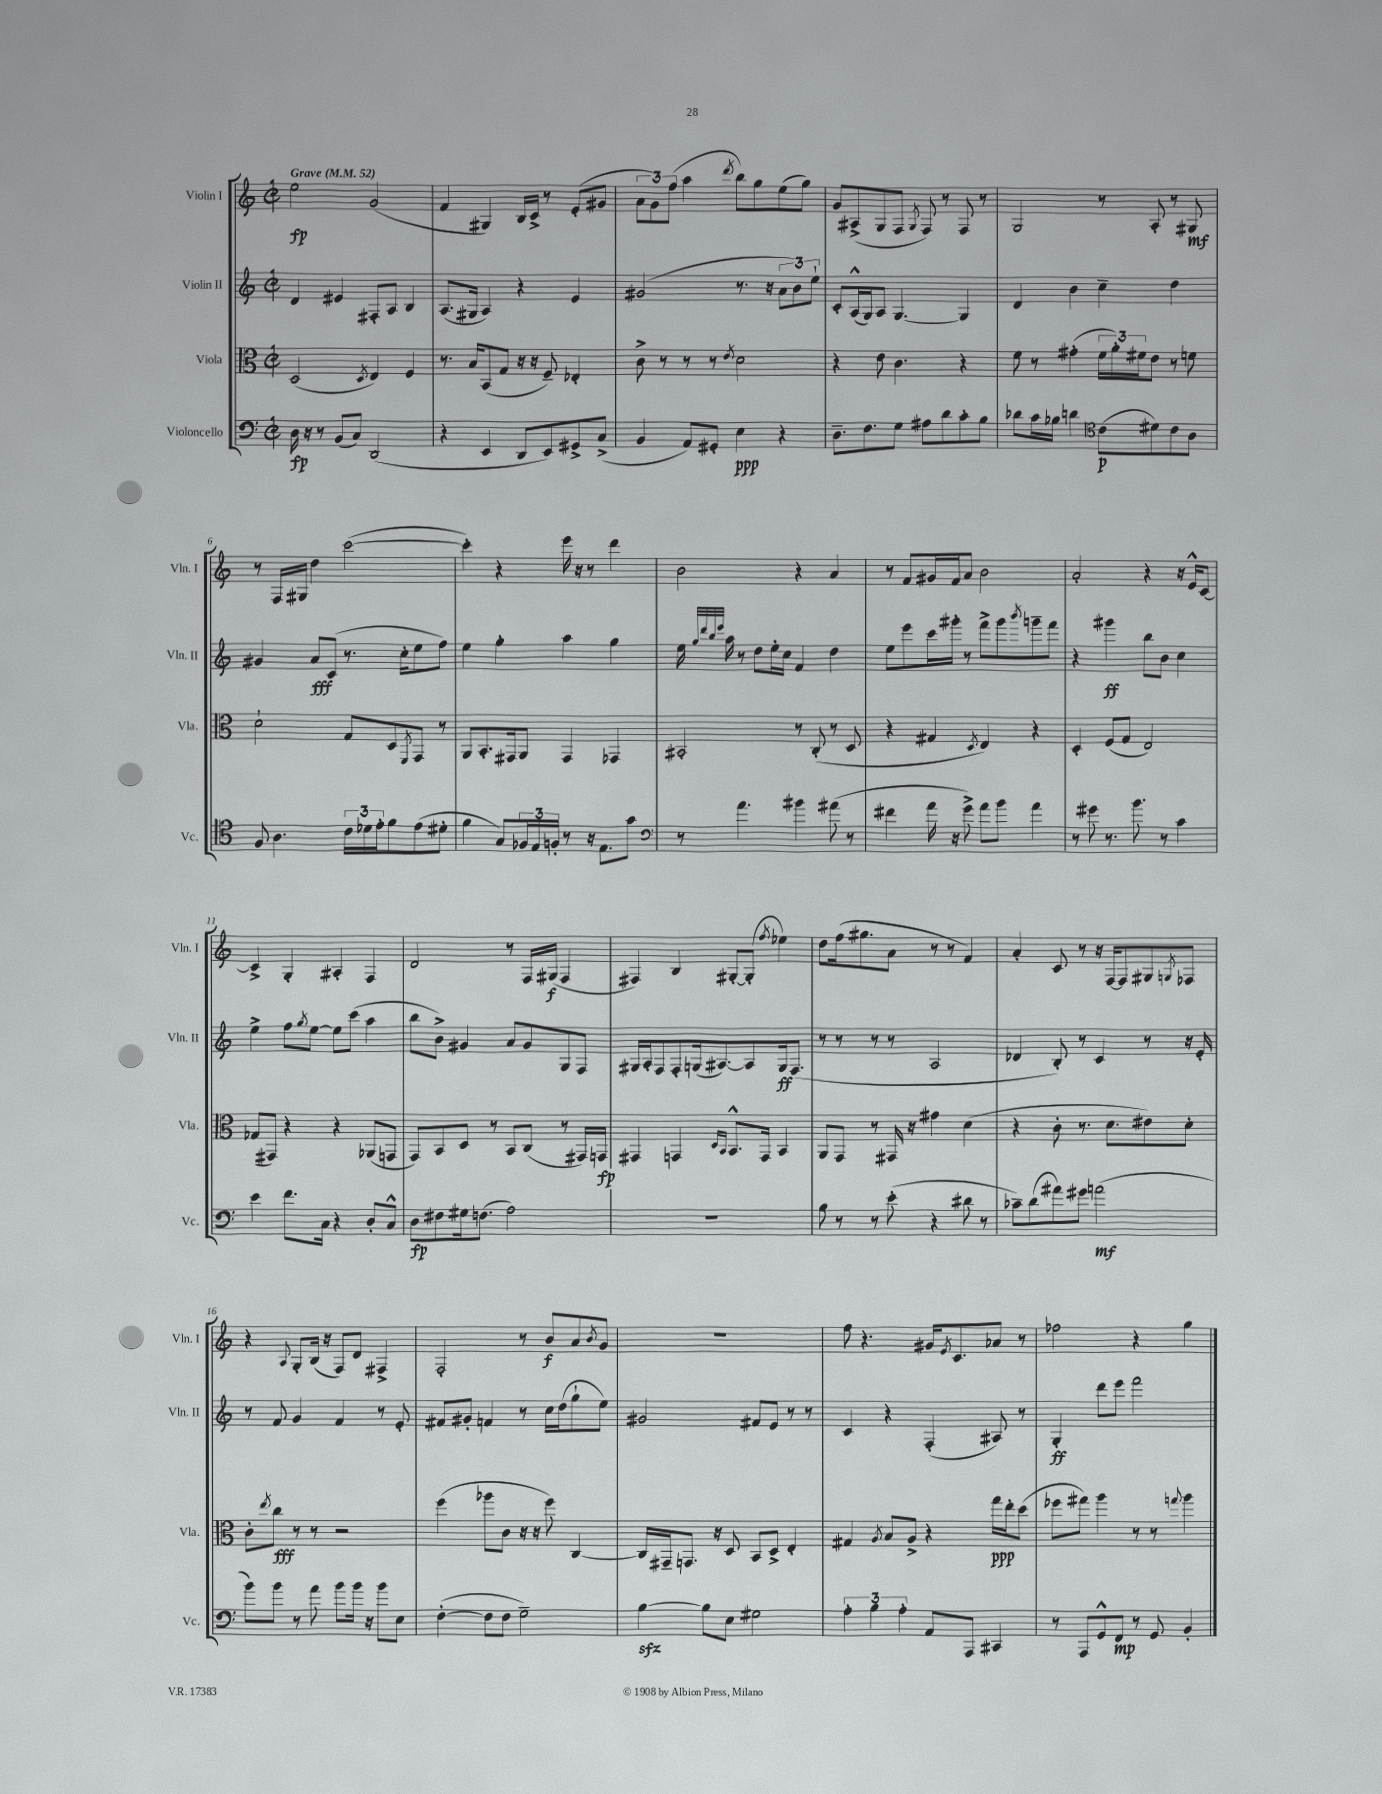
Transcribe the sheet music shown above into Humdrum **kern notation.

**kern	**kern	**kern	**kern
*staff4	*staff3	*staff2	*staff1
*clefF4	*clefC3	*clefG2	*clefG2
*k[]	*k[]	*k[]	*k[]
*M2/2	*M2/2	*M2/2	*M2/2
*met(c|)	*met(c|)	*met(c|)	*met(c|)
*MM52	*MM52	*MM52	*MM52
16D	(2D	4d	2ee
16r	.	.	.
8r	.	.	.
(8BB	.	4e#	.
8C)	.	.	.
.	8qD	.	.
(2DD	4E)	8F#'	(2g
.	.	8A	.
.	4F	4B	.
=	=	=	=
4r	8.r	(8.A	4f
.	16B	16G#	.
4EE	(8BB	4A)	4G#)
.	8G	.	.
8DD	16r	4r	16B
.	16r	.	16c^
8EE)	8F~)	.	8r
8GG#^	4E-'	4e	(8e'
(8C^	.	.	8g#
=	=	=	=
4BB	8c^	(2g#	12a
.	.	.	12g)
.	8r	.	.
.	.	.	(12ff
8AA)	8r	.	4aa
8GG#'	8r	.	.
.	8qe	.	8qddd
4E	2d	8.r	8bb)
.	.	.	8gg
.	.	16r	.
4r	.	12a	(8ee
.	.	12b)	.
.	.	.	8gg)
.	.	12ee`	.
=	=	=	=
8.D~	4r	8c'	8g
.	.	(16A^^	(8A#^
8.F	.	16G)	.
.	8e	8A	8G
8G	4.c	[4.G	8F
.	.	.	8qG
8A#	.	.	8F)
8d	.	.	8r
8c'	4r	4G]	8F
8B	.	.	8r
=	=	=	=
8d-	8f	4d	2G
16c	8r	.	.
16B-	.	.	.
4d	(4g#'	4b	.
*clefC4	*	*	*
(8c	24f	4cc~	8r
.	24a')	.	.
.	24f#	.	.
8d#)	8e	.	8A'
8c	8r	4dd	8r
8A	8f	.	8G#
=	=	=	=
8F	2d`	4g#	8r
4.A	.	.	16F
.	.	.	16G#
.	.	8a	4dd
.	.	(8c	.
24c	8G	8.r	([2ccc
24d-	.	.	.
24e'	.	.	.
8f	8D	.	.
.	.	16cc'	.
.	8qFF	.	.
(8e	8GG	8ee	.
8d#'	8r	8ff)	.
=	=	=	=
4f	8AA	4ee	4ccc'])
.	8.BB'	.	.
8G)	.	4gg'	4r
.	16GG#	.	.
24F-	8AA	.	.
24E	.	.	.
24F'	.	.	.
8r	4GG#	4aa	16eee
.	.	.	16r
16r	.	.	8r
8.E	.	.	.
.	4GG-	4gg	4ddd
8g	.	.	.
=	=	=	=
*clefF4	*	*	*
8r	2BB#'	16ee	2b
.	.	32qqgg	.
.	.	32qqddd	.
.	.	32qqbb	.
.	.	32qqeee	.
.	.	16aa	.
4.a	.	8r	.
.	.	8dd	.
.	.	16ee'	.
.	.	16cc	.
4b#	8r	4f	4r
.	(8C'	.	.
(8a#	8r	4dd	4a
8r	8D	.	.
=	=	=	=
4f#	4r	8ee	8r
.	.	8eee	8f
16a	4G#	16ccc	16g#
16r	.	16ggg#'	16f
8g^)	.	8r	8a
.	8qD	.	.
8a	4E)	8fff^	2b
8b	.	8ggg#	.
.	.	8qbbb	.
4a	4r	8ggg~	.
.	.	8fff	.
=	=	=	=
8r	4D'	4r	2a'
8g#	.	.	.
8.r	(8F	4ggg#	.
.	8G	.	.
8.b	.	.	.
.	2E)	8bb	4r
8r	.	8b	.
4c	.	4cc	16r
.	.	.	16e^^
.	.	.	[8c
=	=	=	=
4e	(8G-	4ee^	4c^]
.	8GG#)	.	.
8.f	4r	8ff	4G'
.	.	8qgg	.
.	.	[8ee	.
16C	.	.	.
4r	4r	8ee]	4A#'
.	.	(8ccc	.
8D'	(8AA-	4aa	4F
8C^^	8GG	.	.
=	=	=	=
8D	8GG)	8bb	2d
8F#	8BB	8b^)	.
16G#	8D	4g#	.
(8.F	.	.	.
.	8r	.	.
2A)	8BB	8a	8r
.	(8C	8g#	16F
.	.	.	(16G#
.	8r	8G	4F
.	16GG#)	8F	.
.	16GG	.	.
=	=	=	=
1r	4GG#	16G#	4F#)
.	.	16A'	.
.	.	8F	.
.	4GG	8F'	4B
.	.	(16G	.
.	.	[8.A#)	.
.	16qqD	.	.
.	16qqBB	.	.
.	8.BB^^	.	[8G#'
.	.	8A#]	(8G#']
.	16GG	.	.
.	.	.	8qff
.	4BB	16G	4ee-)
.	.	(8.F	.
=	=	=	=
8B	8AA	8r	8dd
8r	8GG	8r	(16ff
.	.	.	8.gg#
8r	8r	8r	.
(8e'	16GG#	8r	8a
.	16r	.	.
4r	4g#	2A	8r
.	.	.	8r
8d#	(4d	.	4f)
8r	.	.	.
=	=	=	=
8c-~)	4r	4d-	4a'
(8d	.	.	.
8a#)	8c'	8B')	8c
8g#	8.r	8r	8r
(2a	.	4c	16r
.	8.d	.	[16F
.	.	.	8F]
.	8e#)	8r	8G#
.	.	.	8qG
.	8d'	16r	8F-
.	.	16e'	.
=	=	=	=
8b)	8c'	8r	4r
.	8qee	.	.
8b	8cc	8f	.
.	.	.	8qqA
8r	8r	4g	8G'
8a	8r	.	(16B
.	.	.	16r
8b	2r	4f	8F)
16b	.	.	8d
16r	.	.	.
8b	.	8r	4F#^
8E	.	8e'	.
=	=	=	=
([4F'	(4ff	8f#	2F'
.	.	8g#'	.
8F]	8aa-	4f	.
8F	8c	.	.
2G~)	16r	8r	8r
.	16r	.	.
.	8ff)	16cc	8b
.	.	(16dd	.
.	[4C	8gg`	8a
.	.	.	8qb
.	.	8ee)	8g
=	=	=	=
[4B	16C]	2g#	1r
.	16GG#~	.	.
.	8.GG	.	.
8B]	.	.	.
.	16r	.	.
8E	8D	.	.
2G#	8BB	8f#	.
.	8D^	8e	.
.	4E'	8r	.
.	.	8r	.
=	=	=	=
6A'	4G#	4c	8ff
.	.	.	4.r
6B	.	.	.
.	8qA	.	.
.	8B	4r	.
6A'	.	.	.
.	8A^	.	.
8AA	4r	(4F'	16g#
.	.	.	8qe
.	.	.	8.c
8AAA	.	.	.
4CC#	16gg	8A#)	8a-
.	16ee'	.	.
.	(8dd	8r	8r
=	=	=	=
8r	8ff-	4G'	2ff-
8AAA	8gg#)	.	.
8GG^^	4aa	8ddd	.
8FF	.	8eee	.
8r	8r	2fff	4r
8GG	8r	.	.
.	8qqgg	.	.
4BB'	4aa	.	4gg
==	==	==	==
*-	*-	*-	*-
